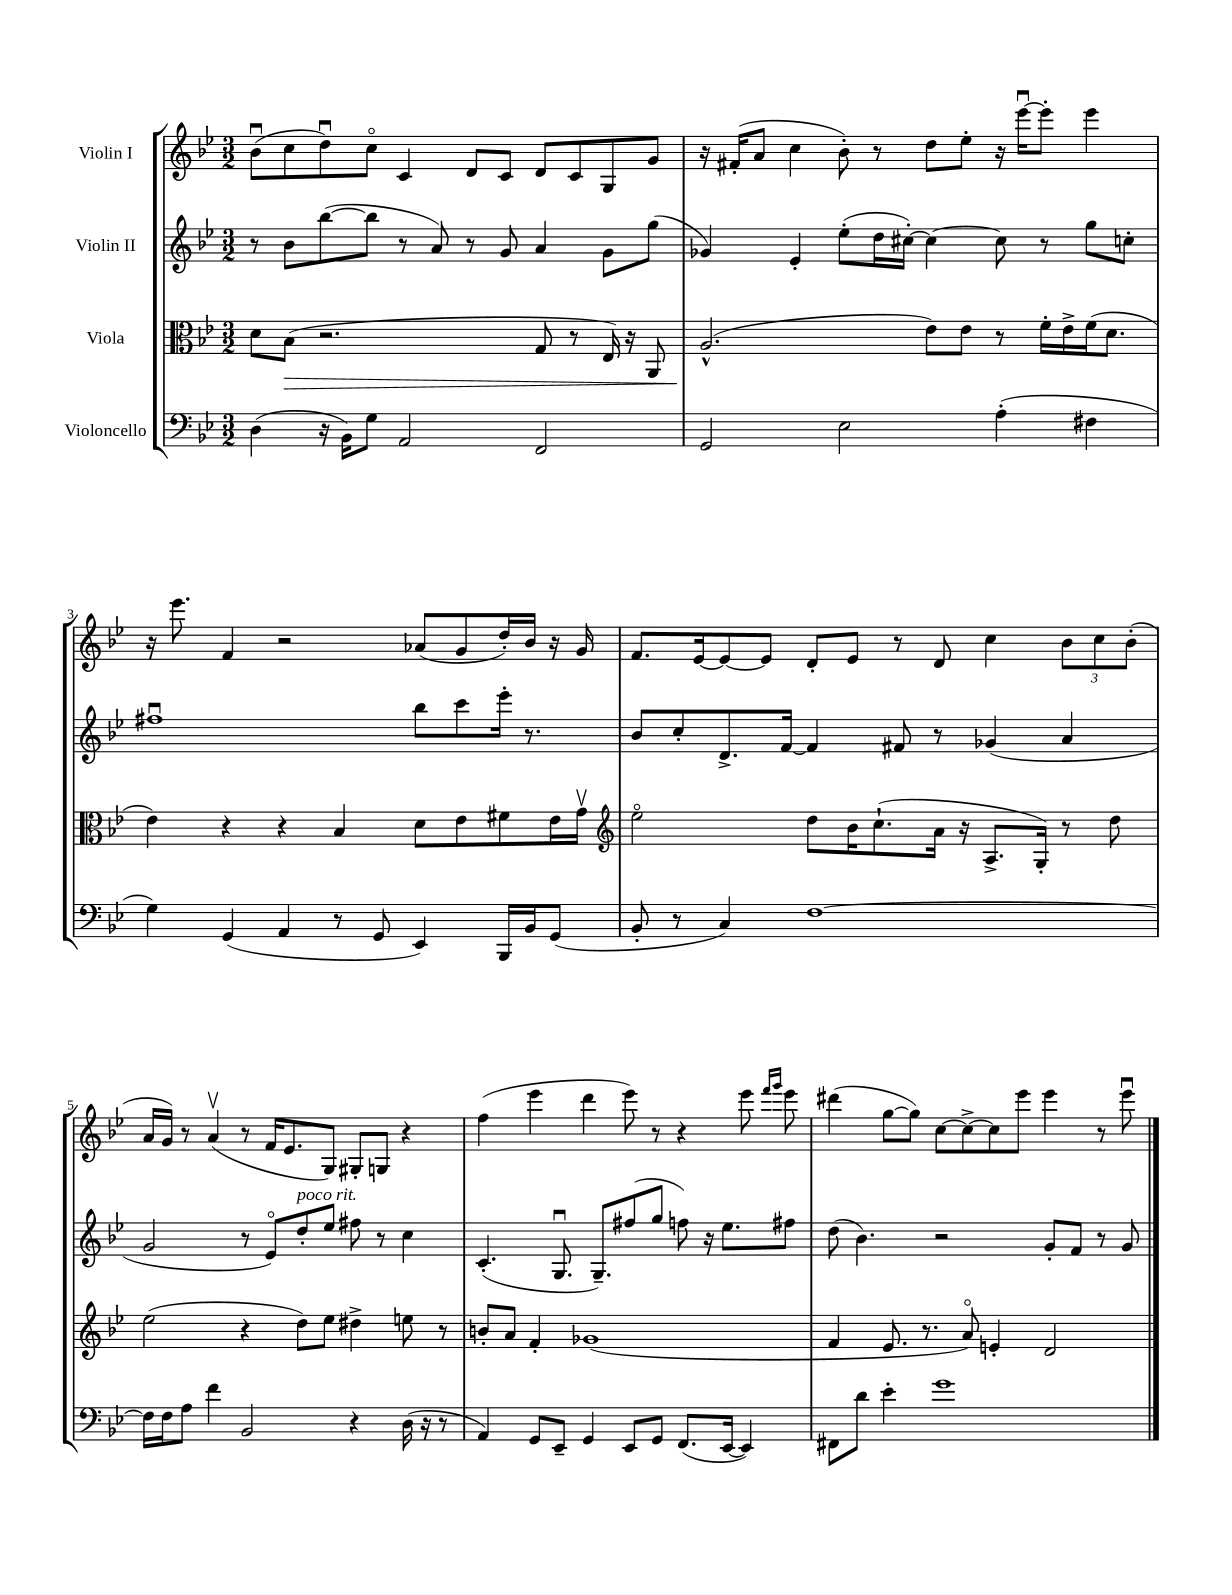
<<
\new StaffGroup <<
\new Staff = "s0" \with { instrumentName = "Violin I" } {
    \clef treble \key bes \major \numericTimeSignature \time 3/2
    bes'8\downbow( c''8 d''8\downbow) c''8\flageolet c'4 d'8 c'8 d'8 c'8 g8 g'8 |
    r16 fis'16-.( a'8 c''4 bes'8-.) r8 d''8 ees''8-. r16 ees'''16~\downbow ees'''8-. ees'''4 |
    r16 ees'''8. f'4 r2 aes'8( g'8 d''16-.) bes'16 r16 g'16 |
    f'8. ees'16~ ees'8~ ees'8 d'8-. ees'8 r8 d'8 c''4 \tuplet 3/2 { bes'8 c''8 bes'8-.( } |
    a'16 g'16) r8 a'4\upbow( r8 f'16 ees'8. g8) gis8-. g8 r4 |
    f''4( ees'''4 d'''4 ees'''8) r8 r4 ees'''8 \grace { f'''16 g'''16 } ees'''8 |
    dis'''4( g''8~ g''8) c''8~ c''8~-> c''8 ees'''8 ees'''4 r8 ees'''8\downbow \bar "|." |
}
\new Staff = "s1" \with { instrumentName = "Violin II" } {
    \clef treble \key bes \major \numericTimeSignature \time 3/2
    r8 bes'8 bes''8~( bes''8 r8 a'8) r8 g'8 a'4 g'8 g''8( |
    ges'4) ees'4-. ees''8-.( d''16 cis''16~-.) cis''4~ cis''8 r8 g''8 c''8-. |
    fis''1\downbow bes''8 c'''8 ees'''16-. r8. |
    bes'8 c''8-. d'8.-> f'16~ f'4 fis'8 r8 ges'4( a'4 |
    g'2 r8 ees'8\flageolet) d''8-.^\markup { \italic "poco rit." } ees''8 fis''8 r8 c''4 |
    c'4.-.( g8.\downbow g8.--) fis''8( g''8 f''8) r16 ees''8. fis''8 |
    d''8( bes'4.) r2 g'8-. f'8 r8 g'8 \bar "|." |
}
\new Staff = "s2" \with { instrumentName = "Viola" } {
    \clef alto \key bes \major \numericTimeSignature \time 3/2
    d'8 bes8\>( r2. g8 r8 ees16) r16 a,8 |
    a2.-^\!( ees'8) ees'8 r8 f'16-. ees'16-> f'16( d'8. |
    ees'4) r4 r4 bes4 d'8 ees'8 fis'8 ees'16 g'16\upbow |
    \clef treble ees''2\flageolet d''8 bes'16 c''8.-!( a'16 r16 a8.-> g16-.) r8 d''8 |
    ees''2( r4 d''8) ees''8 dis''4-> e''8 r8 |
    b'8-. a'8 f'4-. ges'1( |
    f'4 ees'8. r8. a'8\flageolet) e'4-. d'2 \bar "|." |
}
\new Staff = "s3" \with { instrumentName = "Violoncello" } {
    \clef bass \key bes \major \numericTimeSignature \time 3/2
    d4( r16 bes,16) g8 a,2 f,2 |
    g,2 ees2 a4-.( fis4 |
    g4) g,4( a,4 r8 g,8 ees,4) bes,,16 bes,16 g,8( |
    bes,8-. r8 c4) f1~ |
    f16 f16 a8 f'4 bes,2 r4 d16( r16 r8 |
    a,4) g,8 ees,8-- g,4 ees,8 g,8 f,8.( ees,16~ ees,4) |
    fis,8 d'8 ees'4-. g'1 \bar "|." |
}
>>
>>
